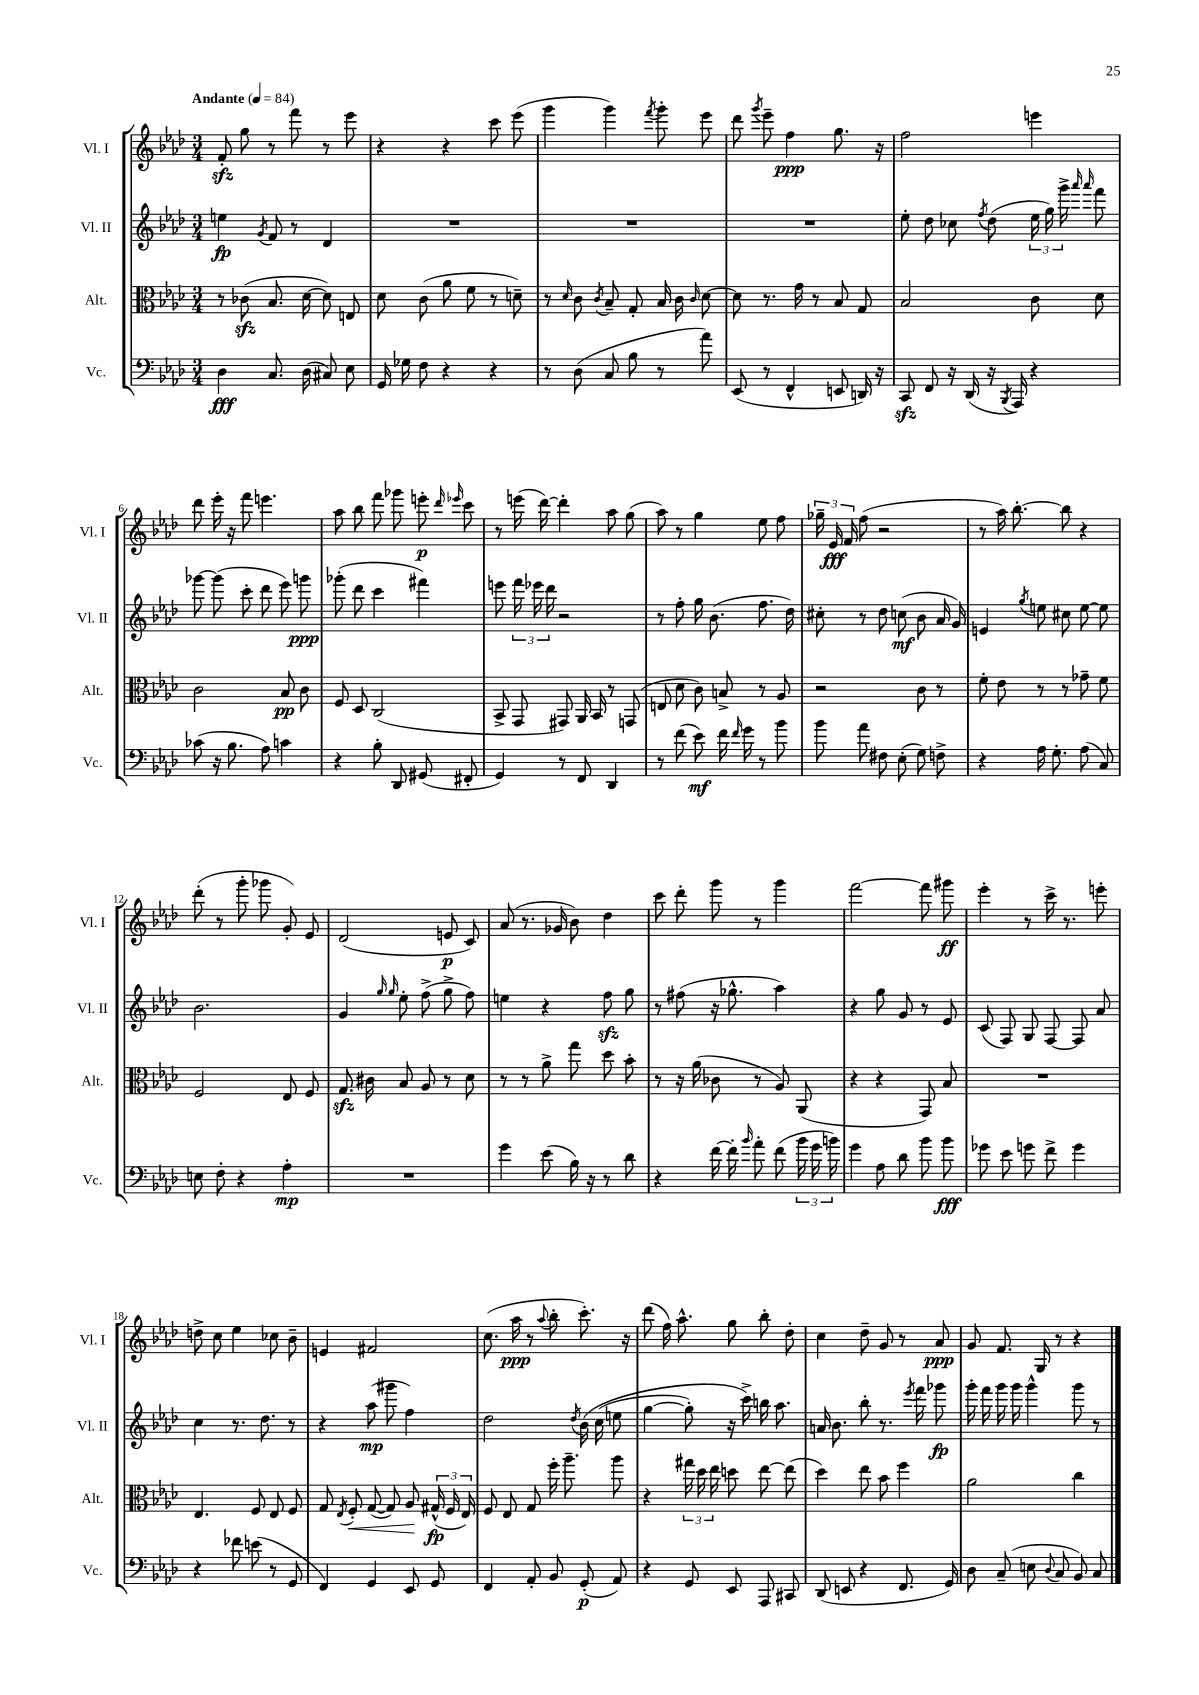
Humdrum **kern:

**kern	**kern	**kern	**kern
*staff4	*staff3	*staff2	*staff1
*clefF4	*clefC3	*clefG2	*clefG2
*k[b-e-a-d-]	*k[b-e-a-d-]	*k[b-e-a-d-]	*k[b-e-a-d-]
*M3/4	*M3/4	*M3/4	*M3/4
*MM84	*MM84	*MM84	*MM84
4D-\	8r	4ee\	8f'/
.	(8c-\	.	8gg\
.	.	8qg/	.
8.C/	8.B-/	8f/	8r
.	.	8r	8fff\
(16D-\	[16d-\	.	.
8C#/)	8d-\])	4d-/	8r
8E-\	8E/	.	8eee-\
=	=	=	=
16GG/	8d-\	2.r	4r
16G-\	.	.	.
8F\	(8c\	.	.
4r	8a-\	.	4r
.	8f\	.	.
4r	8r	.	8ccc\
.	8d~\)	.	(8eee-\
=	=	=	=
8r	8r	2.r	4ggg\
.	16qqd-/	.	.
(8D-\	8c\	.	.
.	8qc/	.	.
8C/	8B-~/	.	4ggg\)
8B-\	8G'/	.	.
.	.	.	8qfff/
8r	16B-/	.	8ggg'\
.	16c\	.	.
.	16qqc/	.	.
8a-\)	[8d-\	.	8eee-\
=	=	=	=
(8EE-/	8d-\]	2.r	8ddd-\
.	.	.	8qggg/
8r	8.r	.	8eee-~\
4FF^^/	.	.	4ff\
.	16g\	.	.
.	8r	.	.
8EE/	8B-/	.	8.gg\
16DD/)	8G/	.	.
16r	.	.	16r
=	=	=	=
8CC/	2B-/	8ee-'\	2ff\
8FF/	.	8dd-\	.
16r	.	8cc-\	.
(16DD-/	.	.	.
.	.	8qff/	.
16r	.	(8dd-\	.
8qBBB-/	.	.	.
16AAA-/)	.	.	.
4r	8c\	24ee-\	4eee\
.	.	24gg\)	.
.	.	24ggg^\	.
.	.	16qqaaa-/	.
.	.	16qqaaa-/	.
.	8d-\	8fff\	.
=	=	=	=
(8c-\	2c\	[8ggg-\	8ddd-\
16r	.	(8ggg-\]	16eee-'\
8.B-\	.	.	16r
.	.	8ccc'\	8fff\
8A-\)	.	8ddd-\	4.eee\
4c\	8B-/	8eee-\)	.
.	8c\	8ggg\	.
=	=	=	=
4r	8F/	(8ggg-'\	8aa-\
.	8D-/	8ddd-\	8bb-\
8B-'\	(2C/	4ccc\	8fff\
8DD-/	.	.	8ggg-\
(8GG#/	.	4fff#\)	8eee'\
.	.	.	16qqddd-/
.	.	.	16qqeee-/
8FF#'/	.	.	8ccc\
=	=	=	=
4GG/)	8BB-^/	8eee\	8r
.	8GG/	24fff\	(16eee\
.	.	24eee-\	.
.	.	.	[16ddd-\)
.	.	24ddd-\	.
8r	8GG#/)	2r	4ddd-'\]
8FF/	16AA-/	.	.
.	16BB-/	.	.
4DD-/	8r	.	8aa-\
.	(8GG/	.	(8gg\
=	=	=	=
8r	8E/	8r	8aa-\)
(8f\	8d-\	8ff'\	8r
8e-\)	8c\)	16gg\	4gg\
.	.	(8.b-\	.
16f\	8B^/	.	.
16qqf/	.	.	.
16g\	.	.	.
8r	8r	8.ff\	8ee-\
8b-\	8A-/	.	8ff\
.	.	16dd-\)	.
=	=	=	=
8b-\	2r	8cc#'\	24gg-~\
.	.	.	24e-/
.	.	.	24f/
8a-\	.	8r	(8ff\
8F#\	.	8dd-\	2r
(8E-'\	.	(8cc\	.
8G\)	8c\	8b-\	.
8F^\	8r	16a-/	.
.	.	16g/)	.
=	=	=	=
4r	8f'\	4e/	8r
.	8e-\	.	16aa-\)
.	.	.	[8.bb-'\
.	.	8qgg/	.
16A-\	8r	8ee\	.
8.G'\	.	.	.
.	8r	8cc#\	8bb-\]
(8A-\	8g-~\	[8ee\	4r
8C/)	8f\	8ee\]	.
=	=	=	=
8E\	2F/	2.b-\	(8ddd-'\
8F'\	.	.	8r
4r	.	.	8ggg'\
.	.	.	8ggg-\
4A-'\	8E-/	.	8g'/)
.	8F/	.	8e-/
=	=	=	=
2.r	8.G/	4g/	(2d-/
.	16c#\	.	.
.	.	16qqgg/	.
.	.	16qqgg/	.
.	8B-/	8ee-'\	.
.	8A-/	(8ff^\	.
.	8r	8gg^\	8e/
.	8d-\	8ff\)	8c/)
=	=	=	=
4g\	8r	4ee\	(8a-/
.	8r	.	8.r
(8e-\	8a-^\	4r	.
.	.	.	16g-/
16B-\)	8gg\	.	8b-\)
16r	.	.	.
8r	8dd-\	8ff\	4dd-\
8d-\	8b-'\	8gg\	.
=	=	=	=
4r	8r	8r	8ccc\
.	16r	(8ff#\	8ddd-'\
.	(16a-\	.	.
[16f\	8c-\	16r	8ggg\
16f'\]	.	8.gg-^^\	.
16qqb-/	.	.	.
8a-'\	8r	.	8r
(8f\	8A-/)	4aa-\)	4ggg\
24b-\	(8AA-/	.	.
24g\	.	.	.
24b\)	.	.	.
=	=	=	=
4g\	4r	4r	[2fff\
8A-\	4r	8gg\	.
8d-\	.	8g/	.
8b-\	8GG/)	8r	8fff\]
8b-\	8B-/	8e-/	8ggg#\
=	=	=	=
8g-\	2.r	(8c/	4eee-'\
8e-\	.	8F/)	.
8g\	.	8G/	8r
8f^\	.	[8F/	16ccc^\
.	.	.	8.r
4g\	.	8F/]	.
.	.	8a-/	8eee'\
=	=	=	=
4r	4.E-/	4cc\	8dd^\
.	.	.	8cc\
8f-\	.	8.r	4ee-\
(8e\	8F/	.	.
.	.	8.dd-\	.
8r	8E-/	.	8cc-\
8GG/	8F/	8r	8b-~\
=	=	=	=
4FF/)	8G/	4r	4e/
.	8qE-/	.	.
.	8F'/	.	.
4GG/	([8G/	(8aa-\	2f#/
.	8G/])	8ggg#\	.
8EE-/	8A-/	4ff\)	.
8GG/	(24G#^^/	.	.
.	24F/	.	.
.	24E-/)	.	.
=	=	=	=
4FF/	8F/	2dd-\	(8.cc\
.	8E-/	.	.
.	.	.	16aa-\
8AA-'/	8G/	.	8r
.	.	.	8qqaa-/
8BB-/	16ff'\	.	8bb-'\
.	8.aa-~\	.	.
.	.	8qdd-/	.
(8GG'/	.	&(16b-\	8.ccc'\)
.	.	(16cc\	.
8AA-/)	8aa-\	8ee\	.
.	.	.	16r
=	=	=	=
4r	4r	[4gg\	(8ddd-\
.	.	.	16ff\)
.	.	.	8.aa-^^\
8GG/	24gg#\	8gg'\])	.
.	24dd-\	.	.
.	24ee-\	.	.
8EE-/	8dd\	16r	8gg\
.	.	16ccc^\&)	.
8AAA-/	[8ee-\	16bb\	8bb-'\
.	.	8.aa-\	.
8CC#/	(8ee-\]	.	8dd-'\
=	=	=	=
(8DD-/	4dd-\)	16a/	4cc\
.	.	8.b-\	.
8EE/	.	.	.
4r	8ee-\	8bb-'\	8dd-~\
.	8b-\	8.r	8g/
8.FF/	4ff\	.	8r
.	.	8qeee-/	.
.	.	16fff\	.
.	.	8ggg-\	8a-/
16GG/)	.	.	.
=	=	=	=
8D-\	2a-\	16ggg'\	8g/
.	.	16fff\	.
(8C~/	.	16ggg\	8.f/
.	.	16ggg\	.
8E\	.	4ggg^^\	.
.	.	.	16G/
8qqD-/	.	.	.
8C/	.	.	8r
8BB-/)	4cc\	8ggg\	4r
8C/	.	8r	.
==	==	==	==
*-	*-	*-	*-
